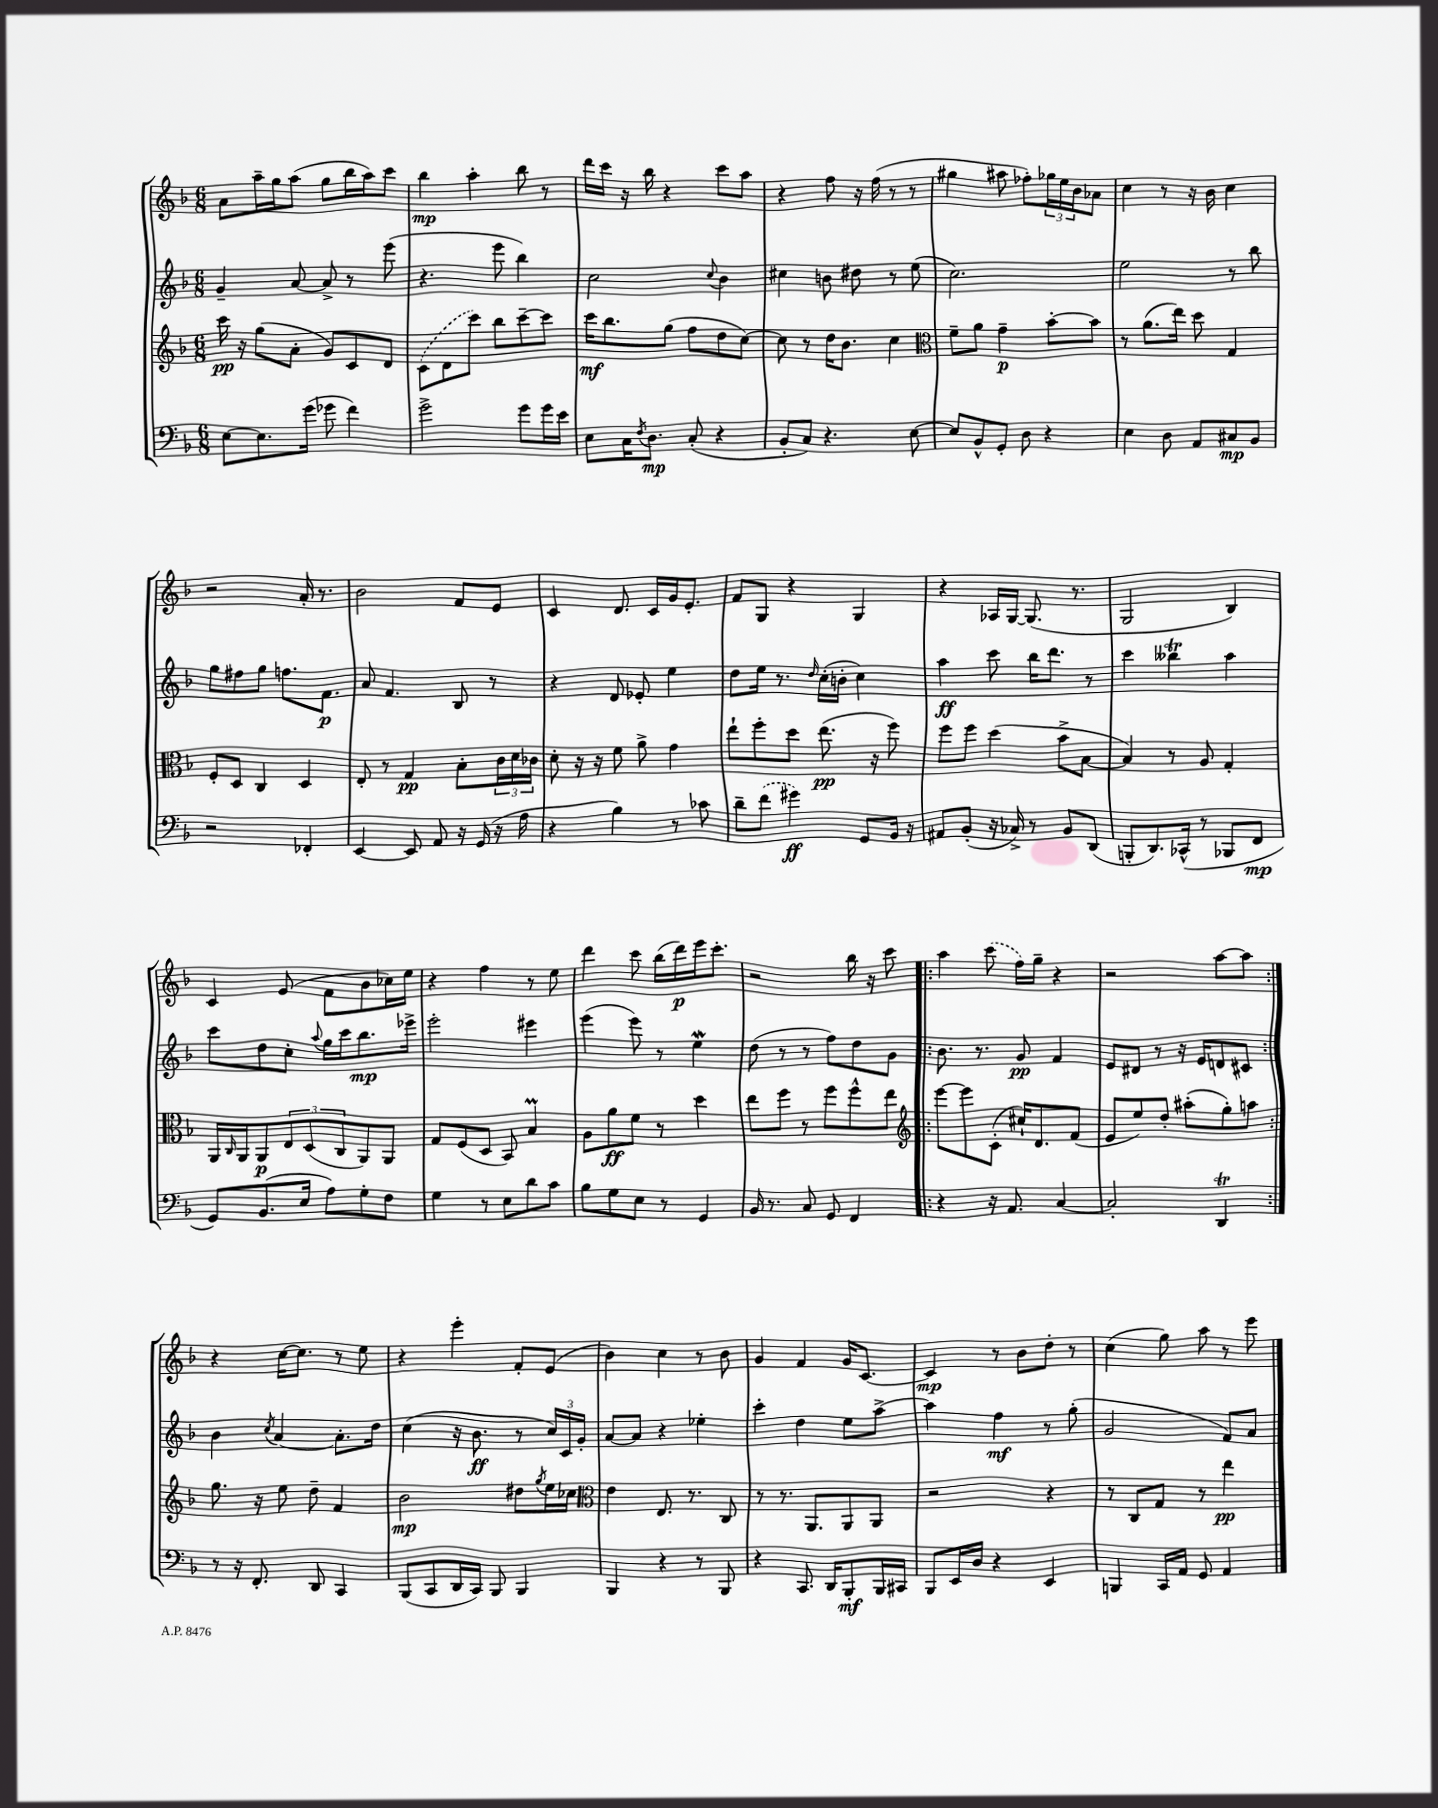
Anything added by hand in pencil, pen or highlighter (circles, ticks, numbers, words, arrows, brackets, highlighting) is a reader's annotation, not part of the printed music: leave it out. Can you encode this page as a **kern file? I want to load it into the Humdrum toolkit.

**kern	**dynam	**kern	**dynam	**kern	**dynam	**kern	**dynam
*part4	*part4	*part3	*part3	*part2	*part2	*part1	*part1
*staff4	*staff4	*staff3	*staff3	*staff2	*staff2	*staff1	*staff1
*clefF4	*	*clefG2	*	*clefG2	*	*clefG2	*
*k[b-]	*	*k[b-]	*	*k[b-]	*	*k[b-]	*
*M6/8	*	*M6/8	*	*M6/8	*	*M6/8	*
=31	=31	=31	=31	=31	=31	=31	=31
[8E\L	.	16ccc\	pp	4g~/	.	8a\L	.
.	.	16r	.	.	.	.	.
8.E\]	.	(8gg\L	.	.	.	16aa~\L	.
.	.	.	.	.	.	16gg\J	.
.	.	8a'\J	.	[8a/	.	(8aa\J	.
(16g\Jk	.	.	.	.	.	.	.
8g-X\	.	8g/L)	.	8a^/]	.	8gg\L	.
4f\)	.	8c/	.	8r	.	16bb-\L	.
.	.	.	.	.	.	16aa\J)	.
.	.	8d/J	.	(8eee\	.	8ccc\J	.
=32	=32	=32	=32	=32	=32	=32	=32
2g^\	.	(8c\L	.	4.r	.	4bb-\	mp
.	.	8d\	.	.	.	.	.
.	.	8ccc\J)	.	.	.	4aa'\	.
.	.	8bb-\L	.	8eee\	.	.	.
8g\L	.	[8ccc~\	.	4bb-\)	.	8bb-\	.
16g\L	.	8ccc\J]	.	.	.	8r	.
16e\JJ	.	.	.	.	.	.	.
=33	=33	=33	=33	=33	=33	=33	=33
8E\L	.	16ccc\KL	mf	2cc\	.	16ddd\LL	.
.	.	8.bb-\	.	.	.	16ccc\JJ	.
16C\K	.	.	.	.	.	16r	.
8qF/	.	.	.	.	.	.	.
8.D\J	mp	.	.	.	.	16bb-\	.
.	.	(8gg\J	.	.	.	4r	.
(8C'/	.	8ff\L	.	.	.	.	.
.	.	.	.	8qqcc/	.	.	.
4r	.	8dd\	.	4b-\	.	8ccc\L	.
.	.	[8cc\J)	.	.	.	8aa\J	.
=34	=34	=34	=34	=34	=34	=34	=34
8BB-'/L	.	8cc\]	.	4cc#X\	.	4r	.
8C/J)	.	8r	.	.	.	.	.
4.r	.	16dd\KL	.	8bn\	.	8ff\	.
.	.	8.b-\J	.	.	.	.	.
.	.	.	.	8dd#X\	.	16r	.
.	.	.	.	.	.	(16ff\	.
.	.	4cc\	.	8r	.	8r	.
[8E\	.	.	.	(8ee\	.	8r	.
=35	=35	=35	=35	=35	=35	=35	=35
*	*	*clefC3	*	*	*	*	*
8E/L]	.	8f~\L	.	2.cc\)	.	4gg#X\	.
8BB-^^/	.	8a\J	.	.	.	.	.
8GG'/J	.	4g~\	p	.	.	8aa#X\	.
8D\	.	.	.	.	.	8ff-X'\L)	.
4r	.	[8b-'\L	.	.	.	24gg-X\L	.
.	.	.	.	.	.	24ee\	.
.	.	.	.	.	.	24b-\J	.
.	.	8b-\J]	.	.	.	8a-X\J	.
=36	=36	=36	=36	=36	=36	=36	=36
4E\	.	8r	.	2ee\	.	4cc\	.
.	.	(8.a\L	.	.	.	.	.
8D\	.	.	.	.	.	8r	.
.	.	16ee\Jk)	.	.	.	.	.
8AA/L	.	8dd\	.	.	.	16r	.
.	.	.	.	.	.	16b-\	.
8C#X/	mp	4G/	.	8r	.	4cc\	.
8BB-/J	.	.	.	8bb-\	.	.	.
!!LO:LB:g=z
=37	=37	=37	=37	=37	=37	=37	=37
2r	.	8F'/L	.	8gg\L	.	2r	.
.	.	8D/J	.	8ff#X\	.	.	.
.	.	4C/	.	8gg\J	.	.	.
.	.	.	.	8.ffn\L	.	.	.
4FF-X'/	.	4D/	.	.	.	16a'/	.
.	.	.	.	8.f\J	p	8.r	.
=38	=38	=38	=38	=38	=38	=38	=38
[4EE/	.	8E'/	.	8a/	.	2b-\	.
.	.	8r	.	4.f/	.	.	.
8EE/]	.	4G/	pp	.	.	.	.
8AA/	.	.	.	.	.	.	.
16r	.	8B-'\L	.	8B-/	.	8f/L	.
(16GG/	.	.	.	.	.	.	.
16r	.	24c\L	.	8r	.	8e/J	.
.	.	24d\	.	.	.	.	.
16A\	.	.	.	.	.	.	.
.	.	24c-X\JJ	.	.	.	.	.
=39	=39	=39	=39	=39	=39	=39	=39
4r	.	8d'\	.	4r	.	4c/	.
.	.	16r	.	.	.	.	.
.	.	16r	.	.	.	.	.
4B-\)	.	8f\	.	8d/	.	8.d/	.
.	.	8a^\	.	8e-X'/	.	.	.
.	.	.	.	.	.	16c/LL	.
8r	.	4g\	.	4ee\	.	16g/J	.
.	.	.	.	.	.	8.e'/J	.
8c-X\	.	.	.	.	.	.	.
=40	=40	=40	=40	=40	=40	=40	=40
8d~\L	.	8ee`\L	.	8dd\L	.	8f/L	.
(8f\J	.	8ff'\	.	16ee\Jk	.	8G/J	.
.	.	.	.	8.r	.	.	.
4g#X\)	ff	8dd\J	.	.	.	4r	.
.	.	.	.	16qqdd/	.	.	.
.	.	(8.ee\	pp	(16cc'\LL	.	.	.
.	.	.	.	16bn'\JJ	.	.	.
8GG/L	.	.	.	4cc\)	.	4G/	.
.	.	16r	.	.	.	.	.
16BB-/Jk	.	8ff\)	.	.	.	.	.
16r	.	.	.	.	.	.	.
=41	=41	=41	=41	=41	=41	=41	=41
8AA#X/L	.	8ff\L	.	4aa\	ff	4r	.
(8BB-'/J	.	8ff\J	.	.	.	.	.
16r	.	(4dd\	.	8ccc\	.	16A-X/LL	.
16C-X^/)	.	.	.	.	.	[16G/JJ	.
8r	.	.	.	16bb-\KL	.	(8.G/]	.
.	.	.	.	8.ddd\J	.	.	.
8BB-/L	.	8b-^\L	.	.	.	.	.
.	.	.	.	.	.	8.r	.
(8DD/J	.	[8B-\J	.	8r	.	.	.
=42	=42	=42	=42	=42	=42	=42	=42
8BBBn'/L	.	4B-/])	.	4ccc\	.	2G/	.
8.DD/)	.	.	.	.	.	.	.
.	.	8r	.	4bb--XT\	.	.	.
(16CC-X^^/Jk	.	.	.	.	.	.	.
8r	.	8A/	.	.	.	.	.
8BBB-X/L	.	4G'/	.	4aa\	.	4B-/)	.
8FF/J	mp	.	.	.	.	.	.
!!LO:LB:g=z
=43	=43	=43	=43	=43	=43	=43	=43
8GG/L)	.	16AA/LL	.	8ccc\L	.	4c/	.
.	.	16qqC/	.	.	.	.	.
.	.	16AA/J	.	.	.	.	.
(8.BB-/	.	8AA/	p	8dd\	.	.	.
.	.	12E/	.	8cc'\J	.	(8e/	.
16E/Jk	.	.	.	.	.	.	.
.	.	(12D/	.	.	.	.	.
.	.	.	.	8qqaa/	.	.	.
8A\L)	.	.	.	16gg\LL	.	8f\L	.
.	.	12C/	.	.	.	.	.
.	.	.	.	16ccc\J	.	.	.
8G'\	.	8AA/)	.	8.bb-\	mp	8b-\	.
8F\J	.	8AA/J	.	.	.	16cc-X\L)	.
.	.	.	.	16eee-X^\Jk	.	16ee\JJ	.
=44	=44	=44	=44	=44	=44	=44	=44
4G\	.	8G/L	.	2eee'\	.	4r	.
.	.	(8F/	.	.	.	.	.
8r	.	8D/J	.	.	.	4ff\	.
8E\L	.	8BB-/)	.	.	.	.	.
8d\	.	4B-M/	.	4eee#X\	.	8r	.
8c\J	.	.	.	.	.	8ee\	.
=45	=45	=45	=45	=45	=45	=45	=45
8B-\L	.	8A\L	.	(4eee\	.	4ddd\	.
8G\	.	8a\	ff	.	.	.	.
8E\J	.	8f\J	.	8eee\)	.	8ccc\	.
8r	.	8r	.	8r	.	(16bb-\LL	.
.	.	.	.	.	.	16ddd\)	p
4GG/	.	4dd\	.	4eeW\	.	16eee\J	.
.	.	.	.	.	.	8.ccc'\J	.
=46	=46	=46	=46	=46	=46	=46	=46
16BB-/	.	8ee\L	.	(8dd\	.	2r	.
8.r	.	.	.	.	.	.	.
.	.	8ff\J	.	8r	.	.	.
8C/	.	8r	.	8r	.	.	.
8GG/	.	8ff\L	.	8ff\L)	.	.	.
4FF/	.	8ff^^\	.	8dd\	.	16bb-\	.
.	.	.	.	.	.	16r	.
.	.	8ee\J	.	8g\J	.	8ccc\	.
=47!|:	=47!|:	=47!|:	=47!|:	=47!|:	=47!|:	=47!|:	=47!|:
*	*	*clefG2	*	*	*	*	*
4r	.	[8eee\L	.	8.b-\	.	4aa\	.
.	.	8eee\]	.	.	.	.	.
.	.	.	.	8.r	.	.	.
16r	.	(8c'\J	.	.	.	(8ccc\	.
8.AA/	.	.	.	.	.	.	.
.	.	16cc#X`/KL)	.	8g/	pp	16ff\LL)	.
.	.	8.d/	.	.	.	16gg~\JJ	.
[4C/	.	.	.	4f/	.	4r	.
.	.	(8f/J	.	.	.	.	.
=48	=48	=48	=48	=48	=48	=48	=48
2C'/]	.	8e/L	.	8e/L	.	2r	.
.	.	8ee/)	.	8d#X/J	.	.	.
.	.	8dd'/J	.	8r	.	.	.
.	.	(8aa#X'\L	.	16r	.	.	.
.	.	.	.	16e/KL	.	.	.
4DDT/	.	8gg'\)	.	8dn/	.	[8aa\L	.
.	.	8aan\J	.	8c#X/J	.	8aa\J]	.
!!LO:LB:g=z
=49:|!	=49:|!	=49:|!	=49:|!	=49:|!	=49:|!	=49:|!	=49:|!
8r	.	8.gg\	.	4b-\	.	4r	.
16r	.	.	.	.	.	.	.
8.FF'/	.	16r	.	.	.	.	.
.	.	.	.	8qcc/	.	.	.
.	.	8ee\	.	[4a/	.	[16cc\KL	.
.	.	.	.	.	.	8.cc\J]	.
8DD/	.	8dd~\	.	.	.	.	.
4CC/	.	4f/	.	8.a'\L]	.	8r	.
.	.	.	.	.	.	8ee\	.
.	.	.	.	16dd\Jk	.	.	.
=50	=50	=50	=50	=50	=50	=50	=50
(8BBB-/L	.	2b-\	mp	(4cc\	.	4r	.
8CC/	.	.	.	.	.	.	.
16DD/L	.	.	.	16r	.	4eee'\	.
16CC/JJ)	.	.	.	8.b-\	ff	.	.
8BBB-/	.	.	.	.	.	.	.
4BBB-/	.	8dd#X\L	.	8r	.	8f'/L	.
.	.	8qgg/	.	.	.	.	.
.	.	16ee\L	.	24cc/LL)	.	(8e/J	.
.	.	.	.	24c/	.	.	.
.	.	16cc-X\JJ	.	.	.	.	.
.	.	.	.	24g'/JJ	.	.	.
=51	=51	=51	=51	=51	=51	=51	=51
*	*	*clefC3	*	*	*	*	*
4BBB-/	.	4e\	.	[8a/L	.	4b-\)	.
.	.	.	.	8a/J]	.	.	.
4r	.	8.E/	.	4r	.	4cc\	.
.	.	8.r	.	.	.	.	.
8r	.	.	.	4ee-X'\	.	8r	.
8BBB-/	.	8C/	.	.	.	8b-\	.
=52	=52	=52	=52	=52	=52	=52	=52
4r	.	8r	.	4ccc'\	.	4g/	.
.	.	8.r	.	.	.	.	.
8.CC/	.	.	.	4dd\	.	4f/	.
.	.	8.AA/L	.	.	.	.	.
16DD/KL	.	.	.	.	.	.	.
8BBB-'/	mf	8AA/	.	8ee\L	.	16g/KL	.
.	.	.	.	.	.	[8.c/J	.
16BBB-/L	.	8AA/J	.	[8aa^\J	.	.	.
16CC#X/JJ	.	.	.	.	.	.	.
=53	=53	=53	=53	=53	=53	=53	=53
8BBB-/L	.	2r	.	4aa\]	.	4c/]	mp
16EE/L	.	.	.	.	.	.	.
16D/JJ	.	.	.	.	.	.	.
4r	.	.	.	4ff\	mf	8r	.
.	.	.	.	.	.	8b-\L	.
4EE/	.	4r	.	8r	.	8dd'\J	.
.	.	.	.	(8gg'\	.	8r	.
=54	=54	=54	=54	=54	=54	=54	=54
4BBBn/	.	8r	.	2g/	.	(4cc\	.
.	.	8C/L	.	.	.	.	.
16CC/LL	.	8G/J	.	.	.	8gg\)	.
16AA/JJ	.	.	.	.	.	.	.
8GG/	.	8r	.	.	.	8aa\	.
4AA/	.	4ee\	pp	8f/L)	.	8r	.
.	.	.	.	8a/J	.	8eee\	.
==	==	==	==	==	==	==	==
*-	*-	*-	*-	*-	*-	*-	*-
